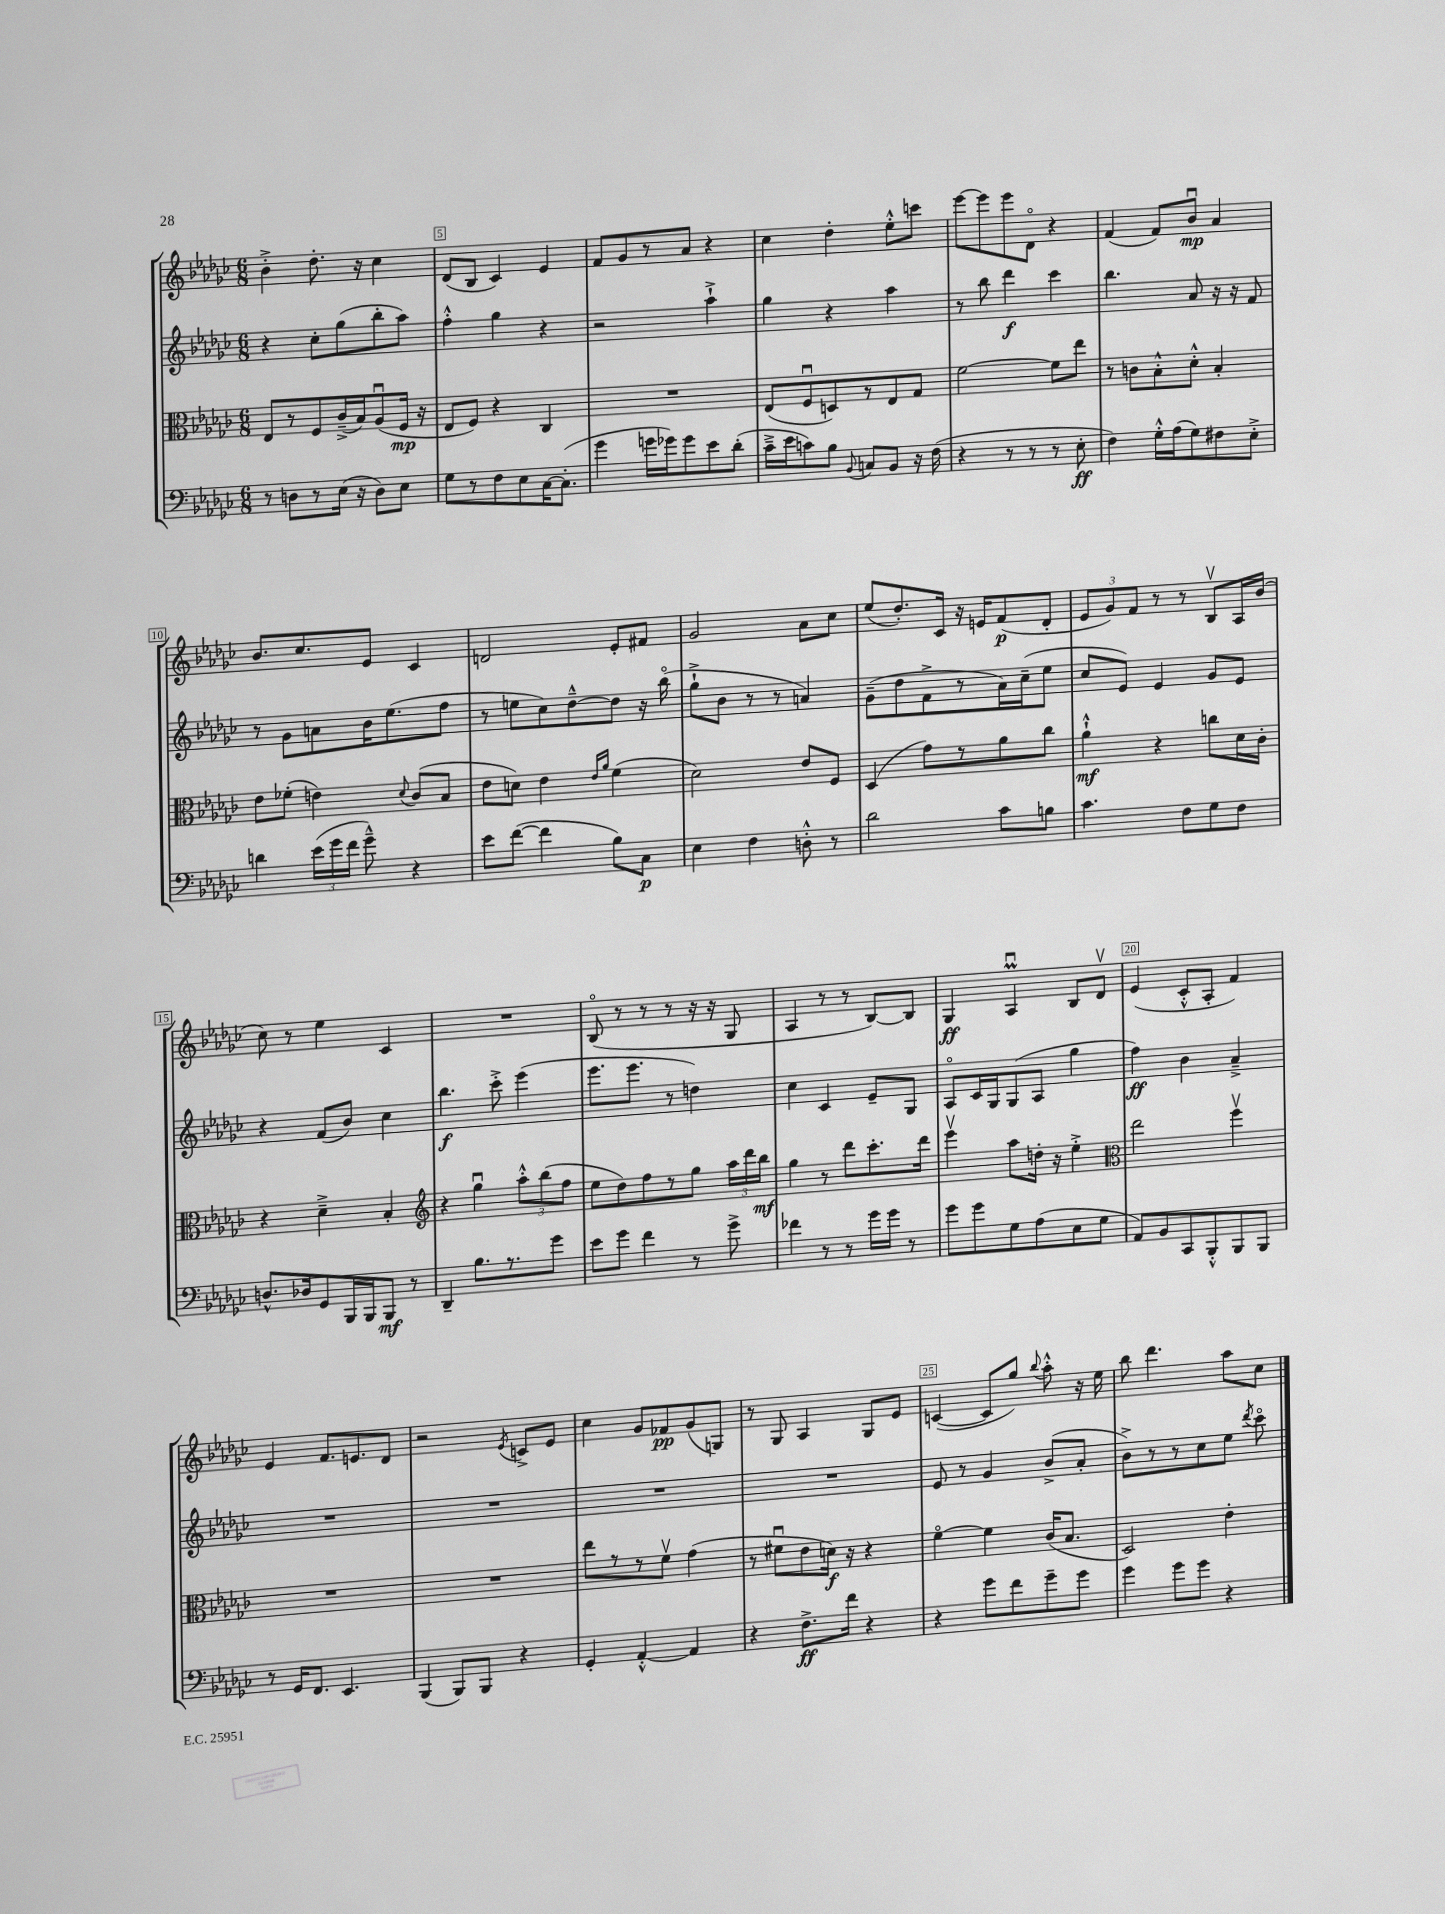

**kern	**dynam	**kern	**dynam	**kern	**dynam	**kern	**dynam
*part4	*part4	*part3	*part3	*part2	*part2	*part1	*part1
*staff4	*staff4	*staff3	*staff3	*staff2	*staff2	*staff1	*staff1
*clefF4	*	*clefC3	*	*clefG2	*	*clefG2	*
*k[b-e-a-d-g-c-]	*	*k[b-e-a-d-g-c-]	*	*k[b-e-a-d-g-c-]	*	*k[b-e-a-d-g-c-]	*
*M6/8	*	*M6/8	*	*M6/8	*	*M6/8	*
=4	=4	=4	=4	=4	=4	=4	=4
8r	.	8E-/L	.	4r	.	4b-'^\	.
8Dn\L	.	8r	.	.	.	.	.
8r	.	8F/	.	8cc-'\L	.	8.dd-'\	.
(16E-\Jk	.	(16c-~^/L	.	(8gg-\	.	.	.
16r	.	16B-/J)	.	.	.	16r	.
8D\L)	.	(8A-u/	.	8bb-'\	.	4cc-\	.
8E-\J	.	16F/Jk	mp	8aa-\J)	.	.	.
.	.	16r	.	.	.	.	.
=5	=5	=5	=5	=5	=5	=5	=5
8G-\L	.	8E-/L	.	4ff'^^\	.	(8d-/L	.
8r	.	8F/J)	.	.	.	8B-/J	.
8F\	.	4r	.	4gg-\	.	4c-/)	.
8E-\	.	.	.	.	.	.	.
[16C-\K	.	4C-/	.	4r	.	4e-/	.
(8.C-'\J]	.	.	.	.	.	.	.
=6	=6	=6	=6	=6	=6	=6	=6
4g-\	.	2.r	.	2r	.	8f/L	.
.	.	.	.	.	.	8g-/	.
16gn\LL	.	.	.	.	.	8r	.
16g-X\J)	.	.	.	.	.	.	.
8g-\	.	.	.	.	.	8a-/J	.
8e-\	.	.	.	4aa-`^\	.	4r	.
(8d-'\J	.	.	.	.	.	.	.
=7	=7	=7	=7	=7	=7	=7	=7
16c-~^\LL	.	(8E-/L	.	4gg-\	.	4cc-\	.
16e-\J	.	.	.	.	.	.	.
8cn\)	.	8Fu/	.	.	.	.	.
8B-\J	.	8Dn/)	.	4r	.	4dd-'\	.
8qqBB-/	.	.	.	.	.	.	.
8Cn/L	.	8r	.	.	.	.	.
8BB-/J	.	8E-/	.	4aa-\	.	8ee-'^^\L	.
16r	.	8G-/J	.	.	.	8cccn\J	.
(16F\	.	.	.	.	.	.	.
=8	=8	=8	=8	=8	=8	=8	=8
4r	.	[2f\	.	8r	.	[8eee-\L	.
.	.	.	.	8bb-\	.	8eee-\]	.
8r	.	.	.	4ddd-\	f	8eee-\	.
8r	.	.	.	.	.	8d-\J	.
8r	.	8f\L]	.	4ccc-\	.	4r	.
8E-'\	ff	8ee-\J	.	.	.	.	.
=9	=9	=9	=9	=9	=9	=9	=9
4F\)	.	8r	.	4.bb-\	.	(4f/	.
.	.	8cn\L	.	.	.	.	.
16G-'^^\LL	.	8B-'^^\	.	.	.	8f/L)	.
(16A-\J	.	.	.	.	.	.	.
8G-\)	.	8d-'^^\J	.	8a-/	.	8b-u/J	mp
8F#X\	.	4B-'/	.	16r	.	4a-/	.
.	.	.	.	16r	.	.	.
8E-'^\J	.	.	.	8f/	.	.	.
!!LO:LB:g=z
=10	=10	=10	=10	=10	=10	=10	=10
4dn\	.	8e-\L	.	8r	.	8.b-/L	.
.	.	(8f-X'\J	.	8g-\L	.	.	.
.	.	.	.	.	.	8.cc-/	.
(24e-\LL	.	4en\)	.	8an\	.	.	.
24g-\	.	.	.	.	.	.	.
24f\JJ	.	.	.	.	.	.	.
8g-~^^\)	.	.	.	16b-\K	.	8e-/J	.
.	.	.	.	(8.ee-\	.	.	.
.	.	8qqd-/	.	.	.	.	.
4r	.	(8c-/L	.	.	.	4c-/	.
.	.	8B-/J	.	8ff\J	.	.	.
=11	=11	=11	=11	=11	=11	=11	=11
8e-\L	.	8e-\L	.	8r	.	2dn/	.
([8f\J	.	8dn\J)	.	8een\L	.	.	.
4f\]	.	4e-\	.	8cc-\)	.	.	.
.	.	.	.	[8dd-~^^\	.	.	.
.	.	16qqe-/LL	.	.	.	.	.
.	.	16qqa-/JJ	.	.	.	.	.
8B-\L)	.	(4f\	.	8dd-\J]	.	8e-'/L	.
8C-\J	p	.	.	16r	.	8f#X/J	.
.	.	.	.	(16bb-\	.	.	.
=12	=12	=12	=12	=12	=12	=12	=12
4E-\	.	2d-\)	.	8gg-`^\L	.	2g-/	.
.	.	.	.	8b-\J	.	.	.
4F\	.	.	.	8r	.	.	.
.	.	.	.	8r	.	.	.
8Dn'^^\	.	8e-/L	.	4an/)	.	8a-\L	.
8r	.	8F/J	.	.	.	8cc-\J	.
=13	=13	=13	=13	=13	=13	=13	=13
2d-\	.	(4D-/	.	(8g-~\L	.	(8ee-/L	.
.	.	.	.	8dd-\	.	8.dd-'/)	.
.	.	8g-\L)	.	8f^\	.	.	.
.	.	.	.	.	.	16c-/Jk	.
.	.	8r	.	8r	.	16r	.
.	.	.	.	.	.	16en/KL	.
8c-\L	.	8a-\	.	16a-\L)	.	(8f/	p
.	.	.	.	(16cc-~\J	.	.	.
8Bn\J	.	8cc-\J	.	8ee-\J	.	8d-'/J	.
=14	=14	=14	=14	=14	=14	=14	=14
4.c-\	.	4a-`^^\	mf	8cc-/L	.	12e-/L	.
.	.	.	.	.	.	12g-/)	.
.	.	.	.	8e-/J)	.	.	.
.	.	.	.	.	.	12f/J	.
.	.	4r	.	4e-/	.	8r	.
8F\L	.	.	.	.	.	8r	.
8G-\	.	8ccn\L	.	8g-/L	.	8B-v/L	.
8F\J	.	16d-\L	.	8e-/J	.	16A-/L	.
.	.	16c-'\JJ	.	.	.	(16b-/JJ	.
!!LO:LB:g=z
=15	=15	=15	=15	=15	=15	=15	=15
8.Dn^^/L	.	4r	.	4r	.	8cc-\)	.
.	.	.	.	.	.	8r	.
16D-X/k	.	.	.	.	.	.	.
8GG-/	.	4d-~^\	.	(8f/L	.	4ee-\	.
16BBB-/L	.	.	.	8b-/J)	.	.	.
16BBB-/J	.	.	.	.	.	.	.
8BBB-/J	mf	4B-'/	.	4cc-\	.	4c-/	.
8r	.	.	.	.	.	.	.
=16	=16	=16	=16	=16	=16	=16	=16
*	*	*clefG2	*	*	*	*	*
4DD-~/	.	4r	.	4.bb-\	f	2.r	.
8.B-\L	.	4gg-u\	.	.	.	.	.
.	.	.	.	8ccc-'^\	.	.	.
8.r	.	.	.	.	.	.	.
.	.	12aa-'^^\L	.	(4eee-\	.	.	.
.	.	(12bb-\	.	.	.	.	.
8g-\J	.	.	.	.	.	.	.
.	.	12ff\J	.	.	.	.	.
=17	=17	=17	=17	=17	=17	=17	=17
8e-\L	.	8ee-\L	.	8.eee-\L	.	(8B-/	.
8g-\J	.	8dd-\)	.	.	.	8r	.
.	.	.	.	8.eee-\J	.	.	.
4f\	.	8ff\	.	.	.	8r	.
.	.	8r	.	8r	.	8r	.
8r	.	8gg-\J	.	4ddn\)	.	16r	.
.	.	.	.	.	.	16r	.
8g-^\	.	24aa-\LL	.	.	.	8G-/	.
.	.	24ddd-\	.	.	.	.	.
.	.	24bb-\JJ	mf	.	.	.	.
=18	=18	=18	=18	=18	=18	=18	=18
4f-X\	.	4gg-\	.	4cc-\	.	4A-/	.
8r	.	8r	.	4c-/	.	8r	.
8r	.	8ddd-\L	.	.	.	8r	.
16g-\LL	.	8.ccc-'\	.	8e-~/L	.	[8B-/L)	.
16g-\JJ	.	.	.	.	.	.	.
8r	.	.	.	8G-/J	.	8B-/J]	.
.	.	16ddd-\Jk	.	.	.	.	.
=19	=19	=19	=19	=19	=19	=19	=19
8g-\L	.	4eee-v\	.	8A-/L	.	4G-/	ff
8g-\	.	.	.	16c-/L	.	.	.
.	.	.	.	16G-/J	.	.	.
8G-\	.	8aa-\L	.	(8G-/	.	4A-Mu/	.
(8A-\	.	16ddn'\Jk	.	8A-/J	.	.	.
.	.	16r	.	.	.	.	.
8E-\	.	4ee-'^\	.	4gg-\	.	8B-/L	.
8G-\J	.	.	.	.	.	8d-v/J	.
=20	=20	=20	=20	=20	=20	=20	=20
*	*	*clefC3	*	*	*	*	*
8AA-/L)	.	2ee-\	.	4ff\)	ff	(4e-/	.
8BB-/	.	.	.	.	.	.	.
8CC-/	.	.	.	4b-\	.	8c-'^^/L	.
8BBB-'^^/	.	.	.	.	.	8A-'/J	.
8BBB-/	.	4ffv\	.	4a-~^/	.	4f/)	.
8BBB-/J	.	.	.	.	.	.	.
!!LO:LB:g=z
=21	=21	=21	=21	=21	=21	=21	=21
8r	.	2.r	.	2.r	.	4e-/	.
16GG-/KL	.	.	.	.	.	.	.
8.FF/J	.	.	.	.	.	.	.
.	.	.	.	.	.	8.f/L	.
4.EE-/	.	.	.	.	.	.	.
.	.	.	.	.	.	8.en/	.
.	.	.	.	.	.	8d-/J	.
=22	=22	=22	=22	=22	=22	=22	=22
(4BBB-/	.	2.r	.	2.r	.	2r	.
8BBB-/L)	.	.	.	.	.	.	.
8BBB-/J	.	.	.	.	.	.	.
.	.	.	.	.	.	8qe-/	.
4r	.	.	.	.	.	8cn^/L	.
.	.	.	.	.	.	8e-/J	.
=23	=23	=23	=23	=23	=23	=23	=23
4GG-'/	.	8ee-\L	.	2.r	.	4cc-\	.
.	.	8r	.	.	.	.	.
[4AA-'^^/	.	8r	.	.	.	8g-/L	.
.	.	8fv\J	.	.	.	8f-X/	pp
4AA-/]	.	(4g-\	.	.	.	(8g-/	.
.	.	.	.	.	.	8Gn/J)	.
=24	=24	=24	=24	=24	=24	=24	=24
4r	.	8r	.	2.r	.	8r	.
.	.	8f#Xu\L	.	.	.	8G-/	.
8.F^\L	ff	8e-\	.	.	.	4A-/	.
.	.	16dn\Jk)	f	.	.	.	.
16f\Jk	.	16r	.	.	.	.	.
4r	.	4r	.	.	.	8G-/L	.
.	.	.	.	.	.	8e-/J	.
=25	=25	=25	=25	=25	=25	=25	=25
4r	.	[4f\	.	8e-/	.	([4cn/	.
.	.	.	.	8r	.	.	.
8g-\L	.	4f\]	.	4g-/	.	8c/L]	.
8f\	.	.	.	.	.	8gg-/J)	.
.	.	.	.	.	.	8qqbb-/	.
8g-~\	.	(16c-/KL	.	(8b-^/L	.	8aa-'^^\	.
.	.	8.B-/J	.	.	.	.	.
8g-\J	.	.	.	8a-'/J	.	16r	.
.	.	.	.	.	.	16ee-\	.
=26	=26	=26	=26	=26	=26	=26	=26
4g-\	.	2D-/)	.	8b-^\L)	.	8bb-\	.
.	.	.	.	8r	.	4.ddd-\	.
8g-\L	.	.	.	8r	.	.	.
8g-\J	.	.	.	8cc-\	.	.	.
4r	.	4e-'\	.	8ee-\J	.	8aa-\L	.
.	.	.	.	8qddd-/	.	.	.
.	.	.	.	8ccc-\	.	8cc-\J	.
==	==	==	==	==	==	==	==
*-	*-	*-	*-	*-	*-	*-	*-
